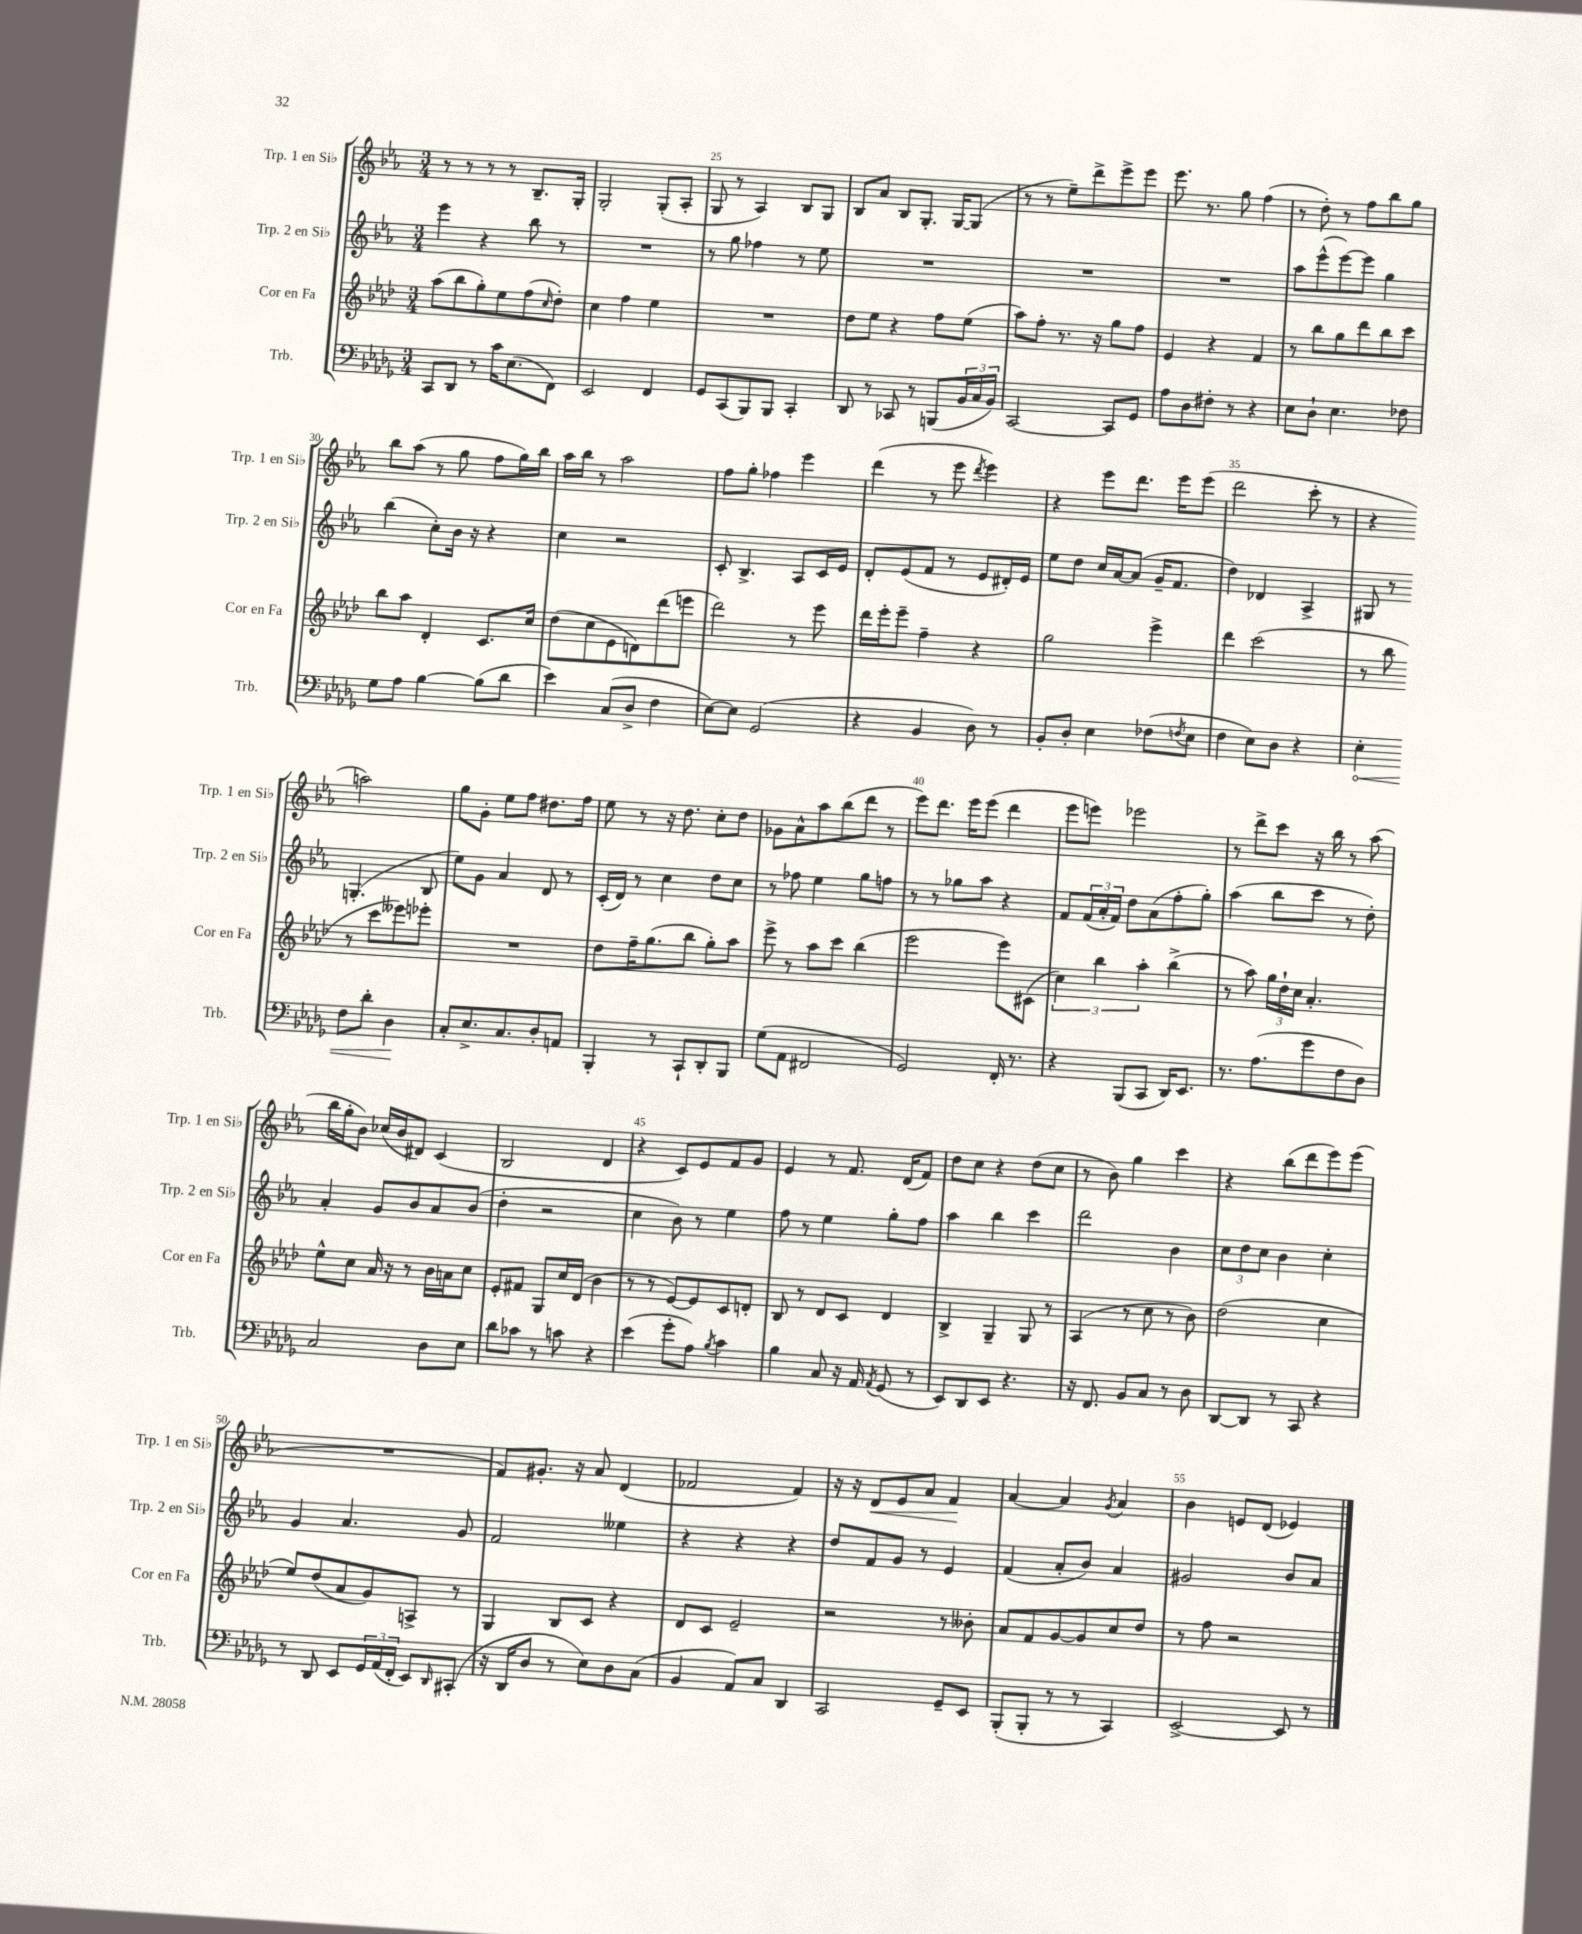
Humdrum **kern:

**kern	**kern	**kern	**kern
*staff4	*staff3	*staff2	*staff1
*clefF4	*clefG2	*clefG2	*clefG2
*k[b-e-a-d-g-]	*k[b-e-a-d-]	*k[b-e-a-]	*k[b-e-a-]
*M3/4	*M3/4	*M3/4	*M3/4
8CC/L	(8aa-\L	4eee-\	8r
8DD-/J	8bb-\	.	8r
8r	8gg'\)	4r	8r
16c\LK	8ee-\	.	8r
(8.E-\	.	.	.
.	(8ff\	8bb-\	8.B-~/L
.	16qqcc/	.	.
8FF\J)	8dd-'\J)	8r	.
.	.	.	16G'/Jk
=	=	=	=
2EE-/	4cc\	2.r	2G'/
.	4ff\	.	.
4FF/	4ee-\	.	(8G'/L
.	.	.	8A-'/J
=	=	=	=
8GG-/L	2.r	8r	8G/
(8CC/	.	8gg\	8r
8BBB-/)	.	4ff-\	4A-/)
8BBB-/J	.	.	.
4CC'/	.	8r	8B-/L
.	.	8ee-\	8G/J
=	=	=	=
8DD-/	8dd-\L	2.r	8B-/L
8r	8ee-\J	.	8a-/J
8CC-/	4r	.	8B-/L
8r	.	.	8.G'/J
(8BBB/L	8ff\L	.	.
.	.	.	[16G/LK
24BB-/L	(8ee-\J	.	(8G/]J
24C/	.	.	.
24BB-/JJ)	.	.	.
=	=	=	=
[2CC/	8aa-\L)	2.r	8r
.	8ff'\J	.	8r
.	8.r	.	8ee-~\L)
.	.	.	8ddd^\
.	16r	.	.
8CC/]L	8gg\L	.	8eee-^\
8GG-/J	8ff\J	.	8eee-\J
=	=	=	=
8A-\L	4e-/	2.r	8.eee-\
8D-\	.	.	.
.	.	.	8.r
8F#'\J	4r	.	.
8r	.	.	8gg\
4r	4f/	.	(4ff\
=	=	=	=
8E-\L	8r	8aa-\L	8r
8D-`\J	8bb-\L	(8eee-^^\	8dd'\)
4.E-\	8gg\	[8eee-\)	8r
.	8ddd-\	8eee-\]J	8ff\L
.	8bb-\	4gg\	8bb-\
8F-\	8ccc\J	.	8gg\J
=	=	=	=
8G-\L	8bb-\L	(4bb-\	8bb-\L
8A-\J	8aa-\J	.	(8aa-\J
[4B-\	4d-'/	8cc'\L)	8r
.	.	16b-\Jk	8gg\
.	.	16r	.
(8B-\]L	8.c/L	4r	8ff\L
8d-\J	.	.	16gg\L)
.	16cc/Jk	.	16bb-\JJ
=	=	=	=
4e-\)	(8dd-\L	4cc\	16aa-\LL
.	.	.	16bb-\JJ
.	8cc\	.	8r
(8C/L	8e-\	2r	2aa-\
8D-^/J	8d\)	.	.
4F\	(8ddd-\	.	.
.	8eee\J	.	.
=	=	=	=
[8E-\L)	2ddd-\)	8c'/	8ff\L
8E-\]J	.	4.B-^/	8gg'\J
(2GG-/	.	.	4ff-\
.	8r	8A-/L	4eee-\
.	8eee-\	16c/L	.
.	.	16e-/JJ	.
=	=	=	=
4r	16ddd-\LL	8d'/L	(4ddd\
.	16eee-'\J	.	.
.	8eee-~\J	(8e-/	.
4BB-/	4ff~\	8f/J	8r
.	.	8r	8eee-\
.	.	.	8qddd/
8D-\)	4r	8e-/L	4eee-\)
8r	.	16d#'/L)	.
.	.	16e-/JJ	.
=	=	=	=
8BB-'/L	2gg\	8ee-\L	4r
8D-'/J	.	8dd\J	.
4E-\	.	16cc/LL	8eee-\L
.	.	[16a-/J	.
.	.	(8a-/]J	8.ddd\J
(8F-\L	4eee-^\	16g~/LK	.
.	.	8.f/J	16eee-\LK
8qF/	.	.	.
8E-\J	.	.	(8eee-\J
=	=	=	=
4F\	4ddd-\	4dd\)	2ddd\
8E-\L)	(2ccc\	4d-/	.
8D-\J	.	.	.
4r	.	4A-^/	8ccc'\
.	.	.	8r
=	=	=	=
4E-'\	8r	8G#/	4r
.	8bb-\	8r	.
8F\L	8r	(4.G'/	2aa\)
8d-'\J	8ccc\L	.	.
4D-\	8eee--\)	.	.
.	8eee-'\J	8B-/	.
=	=	=	=
8C'/L	2.r	8ee-\L)	8gg\L
8.E-^/	.	8g\J	8g'\J
.	.	4a-/	8ee-\L
8.C/	.	.	.
.	.	.	8ff\J
8D-'/	.	8d/	8.dd#\L
8AA/J	.	8r	.
.	.	.	16ff\Jk
=	=	=	=
4BBB-'/	8dd-\L	(16c'/LL	8ee-\
.	.	16d/JJ)	.
.	16ff~\K	8r	8r
.	(8.gg\	.	.
8r	.	4cc\	16r
.	.	.	8.dd\
8CC`/L	8bb-\J	.	.
8DD-'/	8gg'\L)	8dd\L	8cc'\L
8BBB-/J	8aa-\J	8cc\J	8dd\J
=	=	=	=
(8G-\L	8eee-^\	8r	8g-\L
8AA-\J	8r	8ff-\	8a-^^\
2FF#/	8aa-\L	4ee-\	8aa-\
.	8ccc\J	.	(8bb-\
.	(4bb-\	8gg\L	8ddd\J
.	.	8ff\J	8r
=	=	=	=
2GG-/)	2eee-\	8r	8eee-\L)
.	.	8r	8.ddd\J
.	.	8gg-\L	.
.	.	.	16eee-\LK
.	.	8aa-\J	(8eee-\J
16FF'/	8eee-\L)	4r	4ddd\
8.r	.	.	.
.	(8c#\J	.	.
=	=	=	=
4r	6cc\)	8f/L	8eee-\L
.	.	(24f/L	8eee\J)
.	6bb-\	24a-'/	.
.	.	24f/JJ)	.
(8BBB-/L	.	8dd\L	2eee-\
.	6aa-'\	.	.
8CC/J	.	(8a-\	.
16DD-/LK)	(4bb-^\	8ff'\	.
8.EE-/J	.	.	.
.	.	8gg'\J)	.
=	=	=	=
8.r	8r	(4aa-\	8r
.	8aa-\)	.	8ddd^\L
(8.A-\L	.	.	.
.	24gg\LL	8bb-\L	8ccc\J
.	24dd-`\	.	.
.	24cc\JJ	.	.
8g-\	4.a-'/	8ccc\J	16r
.	.	.	16bb-\
8F\	.	8r	8r
8D-\J)	.	8dd'\)	(8aa-\
=	=	=	=
2C/	8ee-^^\L	4a-'/	16bb-\LL
.	.	.	16gg'\J
.	8cc\J	.	8b-\J)
.	16a-/	8g/L	(16cc-/LL
.	16r	.	16b-/J
.	8r	8b-/	8d#/J)
8D-\L	16b-\LL	8a-/	(4c/
.	16a\J	.	.
8E-\J	8cc\J	(8b-/J	.
=	=	=	=
8d-\L	8e-'/L	4dd'\	2B-/
8c-\J	8f#/J	.	.
8r	8G/L	2r	.
8c\	16cc/L	.	.
.	(16d-/JJ	.	.
4r	4b-\	.	4d/
=	=	=	=
(4e-\	8r	4cc\	4r
.	8r	.	.
8g-'\L	[8e-/L)	8b-\)	8c/L)
8A-\J)	8e-/]	8r	8e-/
8qB-/	.	.	.
4c\	8c/	4ee-\	8f/
.	8d'/J	.	8g/J
=	=	=	=
4B-\	8B-/	8ff\	4e-/
.	8r	8r	.
8C/	8d-/L	4ee-\	8r
16r	8c/J	.	8.f/
16AA-/	.	.	.
8qAA-/	.	.	.
(8GG-/	4d-/	8gg'\L	.
.	.	.	(16d/LK
8r	.	8ff\J	8f/J)
=	=	=	=
8EE-/L)	4B-^/	4aa-\	8dd\L
8DD-/	.	.	8cc\J
8EE-/J	4G~/	4bb-\	4r
4.r	.	.	.
.	8G/	4ccc\	(8dd\L
.	8r	.	8cc\J
=	=	=	=
16r	(4A-/	2ddd\	8r
8.FF/	.	.	.
.	.	.	8b-\)
8BB-/L	8r	.	4gg\
8C/J	8cc\	.	.
8r	8r	4b-\	4ccc\
8D-\	8b-\)	.	.
=	=	=	=
[8DD-/L	(2dd-\	12cc\L	4r
.	.	12dd\	.
8DD-/]J	.	.	.
.	.	12cc\J	.
8r	.	4b-\	(8bb-\L
8CC/	.	.	8ddd\
4r	4cc\	4cc'\	8eee-\)
.	.	.	(8eee-\J
=	=	=	=
8r	8ee-/L)	4g/	2.r
8DD-/	(8dd-/	.	.
8EE-/L	8a-/	4.a-/	.
24GG-/L	8g/)	.	.
(24AA-/	.	.	.
24FF'/JJ	.	.	.
8EE-/L)	8A^/J	.	.
16qqDD-/	.	.	.
(8CC#'/J	8r	8g/	.
=	=	=	=
16r	4G/	2f/	8f/L)
16DD-/LK	.	.	.
8D-/J	.	.	8.g#'/J
8r	8B-/L	.	.
.	.	.	16r
8E-\L)	8c/J	.	8a-/
8D-\	4r	4ee--\	(4d/
(8C\J	.	.	.
=	=	=	=
4BB-/	8d-/L	4r	2f-/
.	8c/J	.	.
8AA-/L)	2e-~/	4r	.
8C/J	.	.	.
4DD-/	.	4r	4f-/)
=	=	=	=
2CC/	2r	8dd/L	16r
.	.	.	16r
.	.	8f/	8d/L
.	.	8g/J	8e-/
.	.	8r	8a-/J
8GG-~/L	8r	4e-/	4f/
8EE-/J	8b--'\	.	.
=	=	=	=
(8BBB-'/L	8a-/L	(4f/	[4a-/
8BBB-'/J	8f/	.	.
8r	[8g/	8a-'/L	4a-/]
8r	8g/]	8b-/J)	.
.	.	.	8qg/
4CC/)	8cc/	4a-/	4a-/
.	8dd-/J	.	.
=	=	=	=
[2EE-^/	8r	2g#/	4b-\
.	8ff\	.	.
.	2r	.	8e/L
.	.	.	(8d/J
8EE-/]	.	8b-/L	4e-/)
8r	.	8a-/J	.
==	==	==	==
*-	*-	*-	*-
